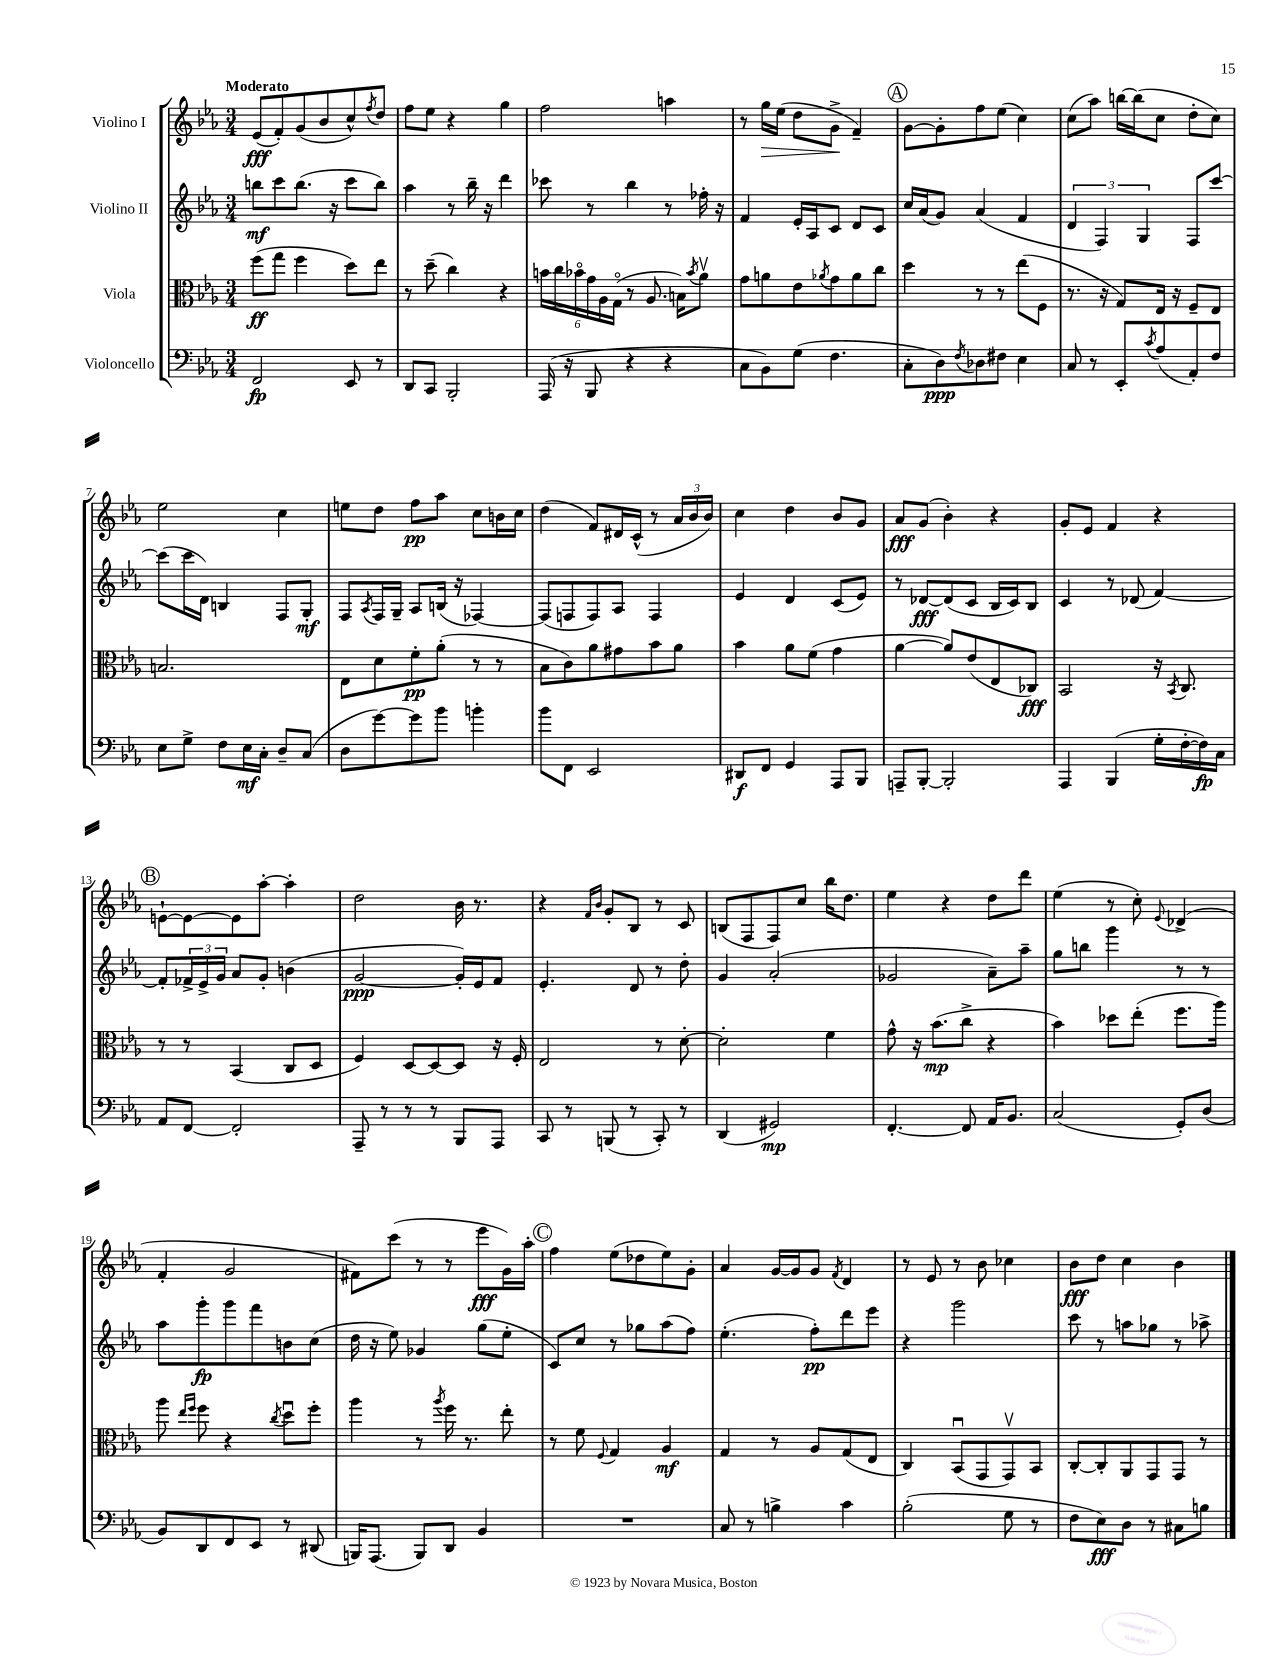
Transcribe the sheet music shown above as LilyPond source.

<<
\new StaffGroup <<
\new Staff = "s0" \with { instrumentName = "Violino I" } {
    \clef treble \key ees \major \numericTimeSignature \time 3/4 \tempo "Moderato"
    ees'8\fff( f'8-.) g'8( bes'8 c''8-^) \acciaccatura { f''8 } d''8 |
    f''8 ees''8 r4 g''4 |
    f''2 a''4 |
    r8 g''16\> ees''16( d''8 g'8->\! f'4--) |
    \mark \markup { \circle "A" } g'8~ g'8-. f''8 ees''8( c''4) |
    c''8( aes''8) b''16~ b''16( c''8 d''8-. c''8) |
    ees''2 c''4 |
    e''8 d''8 f''8\pp aes''8 c''8 b'16 c''16 |
    d''4( f'8) dis'16 c'16-^( r8 \tuplet 3/2 { aes'16 bes'16 bes'16) } |
    c''4 d''4 bes'8 g'8 |
    aes'8\fff g'8( bes'4-.) r4 |
    g'8-. ees'8 f'4 r4 |
    \mark \markup { \circle "B" } e'8~-! e'8~ e'8 aes''8~-. aes''4-. |
    d''2 bes'16 r8. |
    r4 \grace { f'16 bes'16 } g'8-. bes8 r8 c'8 |
    b8( f8 f8) c''8 bes''16 d''8. |
    ees''4 r4 d''8 d'''8 |
    ees''4( r8 c''8-.) \appoggiatura { ees'8 } des'4->( |
    f'4-. g'2 |
    fis'8) c'''8( r8 r8 ees'''8\fff g'16) aes''16-. |
    \mark \markup { \circle "C" } f''4 ees''8( des''8 ees''8) g'8-. |
    aes'4 g'16~ g'16 g'8 \acciaccatura { f'8 } d'4 |
    r8 ees'8 r8 bes'8 ces''4 |
    bes'8\fff d''8 c''4 bes'4 \bar "|." |
}
\new Staff = "s1" \with { instrumentName = "Violino II" } {
    \clef treble \key ees \major \numericTimeSignature \time 3/4
    b''8\mf c'''8 b''8.( r16 c'''8 b''8) |
    aes''4 r8 bes''16-- r16 d'''4 |
    ces'''8 r8 bes''4 r8 fes''16-. r16 |
    f'4 ees'16-. aes16 c'8 d'8 c'8 |
    \mark \markup { \circle "A" } c''16 aes'16( g'8) aes'4( f'4 |
    \tuplet 3/2 { d'4 f4) g4 } f8 c'''8~ |
    c'''8( c'''16 d'16) b4 f8 g8-.\mf |
    f8 \acciaccatura { aes8 } f16 g16-- aes8 b16( r16 fes4~) |
    fes8( f8 f8) aes8 f4 |
    ees'4 d'4 c'8( ees'8) |
    r8 des'8~\fff des'8( c'8 bes16 c'16) bes8 |
    c'4 r8 des'8( f'4~) |
    \mark \markup { \circle "B" } f'8-. \tuplet 3/2 { fes'16-> ees'16-> g'16 } aes'8 g'8-. b'4( |
    g'2~\ppp g'16-.) ees'16 f'8 |
    ees'4.-. d'8 r8 d''8-. |
    g'4 aes'2-.( |
    ges'2 aes'8--) aes''8-- |
    g''8 b''8 g'''4 r8 r8 |
    aes''8 g'''8-.\fp g'''8 f'''8 b'8 c''8( |
    d''16 r16 ees''8) ges'4 g''8( ees''8-. |
    \mark \markup { \circle "C" } c'8) c''8 r8 ges''8 aes''8( f''8) |
    ees''4.-.( f''8-.\pp) d'''8 ees'''8 |
    r4 g'''2 |
    c'''8 r8 a''8 ges''8 r8 aes''8-> \bar "|." |
}
\new Staff = "s2" \with { instrumentName = "Viola" } {
    \clef alto \key ees \major \numericTimeSignature \time 3/4
    f''8\ff( g''8 f''4 d''8) ees''8 |
    r8 d''8--( c''4) r4 |
    \tuplet 6/4 { b'16 c''16 bes'16\flageolet g'16 aes16 g16\flageolet( } r8 aes8. b16) \acciaccatura { bes'8 } aes'8\upbow |
    g'8 a'8 ees'8 \acciaccatura { aes'8 } g'8 aes'8 c''8 |
    \mark \markup { \circle "A" } d''4 r8 r8 ees''8( f8 |
    r8. r16 g8) ees16 r16 f8-- ees8 |
    b2. |
    ees8 d'8 f'8-.\pp aes'8-.( r8 r8 |
    bes8 c'8) aes'8 gis'8 bes'8 aes'8 |
    bes'4 aes'8 f'8( g'4 |
    aes'4~ aes'8) ees'8( ees8 ces8\fff) |
    bes,2 r16 \acciaccatura { bes,8 } c8. |
    \mark \markup { \circle "B" } r8 r8 bes,4( c8 d8 |
    f4) d8~ d8~ d8 r16 f16-. |
    ees2 r8 d'8~-. |
    d'2-. f'4 |
    g'8-^ r16 bes'8.\mp( c''8-> r4 |
    bes'4) des''8 ees''8-.( f''8. aes''16) |
    aes''8 \grace { ees''16 f''16 } f''8 r4 \acciaccatura { c''8 } d''8\downbow f''8-. |
    aes''4 r8 \acciaccatura { aes''8 } f''16 r8. ees''8-. |
    \mark \markup { \circle "C" } r8 f'8 \appoggiatura { f8 } g4 aes4\mf |
    g4 r8 aes8 g8( ees8 |
    c4) bes,8\downbow( g,8 g,8\upbow) bes,8 |
    c8~-. c8-. aes,8 g,8 g,8 r8 \bar "|." |
}
\new Staff = "s3" \with { instrumentName = "Violoncello" } {
    \clef bass \key ees \major \numericTimeSignature \time 3/4
    f,2\fp ees,8 r8 |
    d,8 c,8 bes,,2-. |
    aes,,16( r16 bes,,8 r4 r4 |
    c8 bes,8) g8( f4. |
    \mark \markup { \circle "A" } c8-. d8\ppp) \acciaccatura { f8 } des8 fis8 ees4 |
    c8 r8 ees,8-. \acciaccatura { c'8 } aes8( aes,8-.) f8 |
    ees8 g8-> f8 ees16\mf c16-. d8-- c8( |
    d8 g'8~) g'8 bes'8 b'4-. |
    bes'8 f,8 ees,2 |
    dis,8\f f,8 g,4 aes,,8 bes,,8 |
    a,,8-- bes,,8~-. bes,,2-. |
    aes,,4 bes,,4( g16-. f16~-. f16\fp) c16 |
    \mark \markup { \circle "B" } aes,8 f,8~ f,2-. |
    aes,,8-- r8 r8 r8 bes,,8 aes,,8 |
    c,8 r8 b,,8( r8 c,8-.) r8 |
    d,4( gis,2\mp) |
    f,4.~-. f,8 aes,16 bes,8. |
    c2( g,8-.) d8( |
    bes,8) d,8 f,8 ees,8 r8 dis,8( |
    b,,16) aes,,8.( b,,8) d,8 bes,4 |
    \mark \markup { \circle "C" } R2. |
    c8 r8 b4-> c'4 |
    bes2-.( g8 r8 |
    f8 ees8\fff) d8 r8 cis8 b8 \bar "|." |
}
>>
>>
